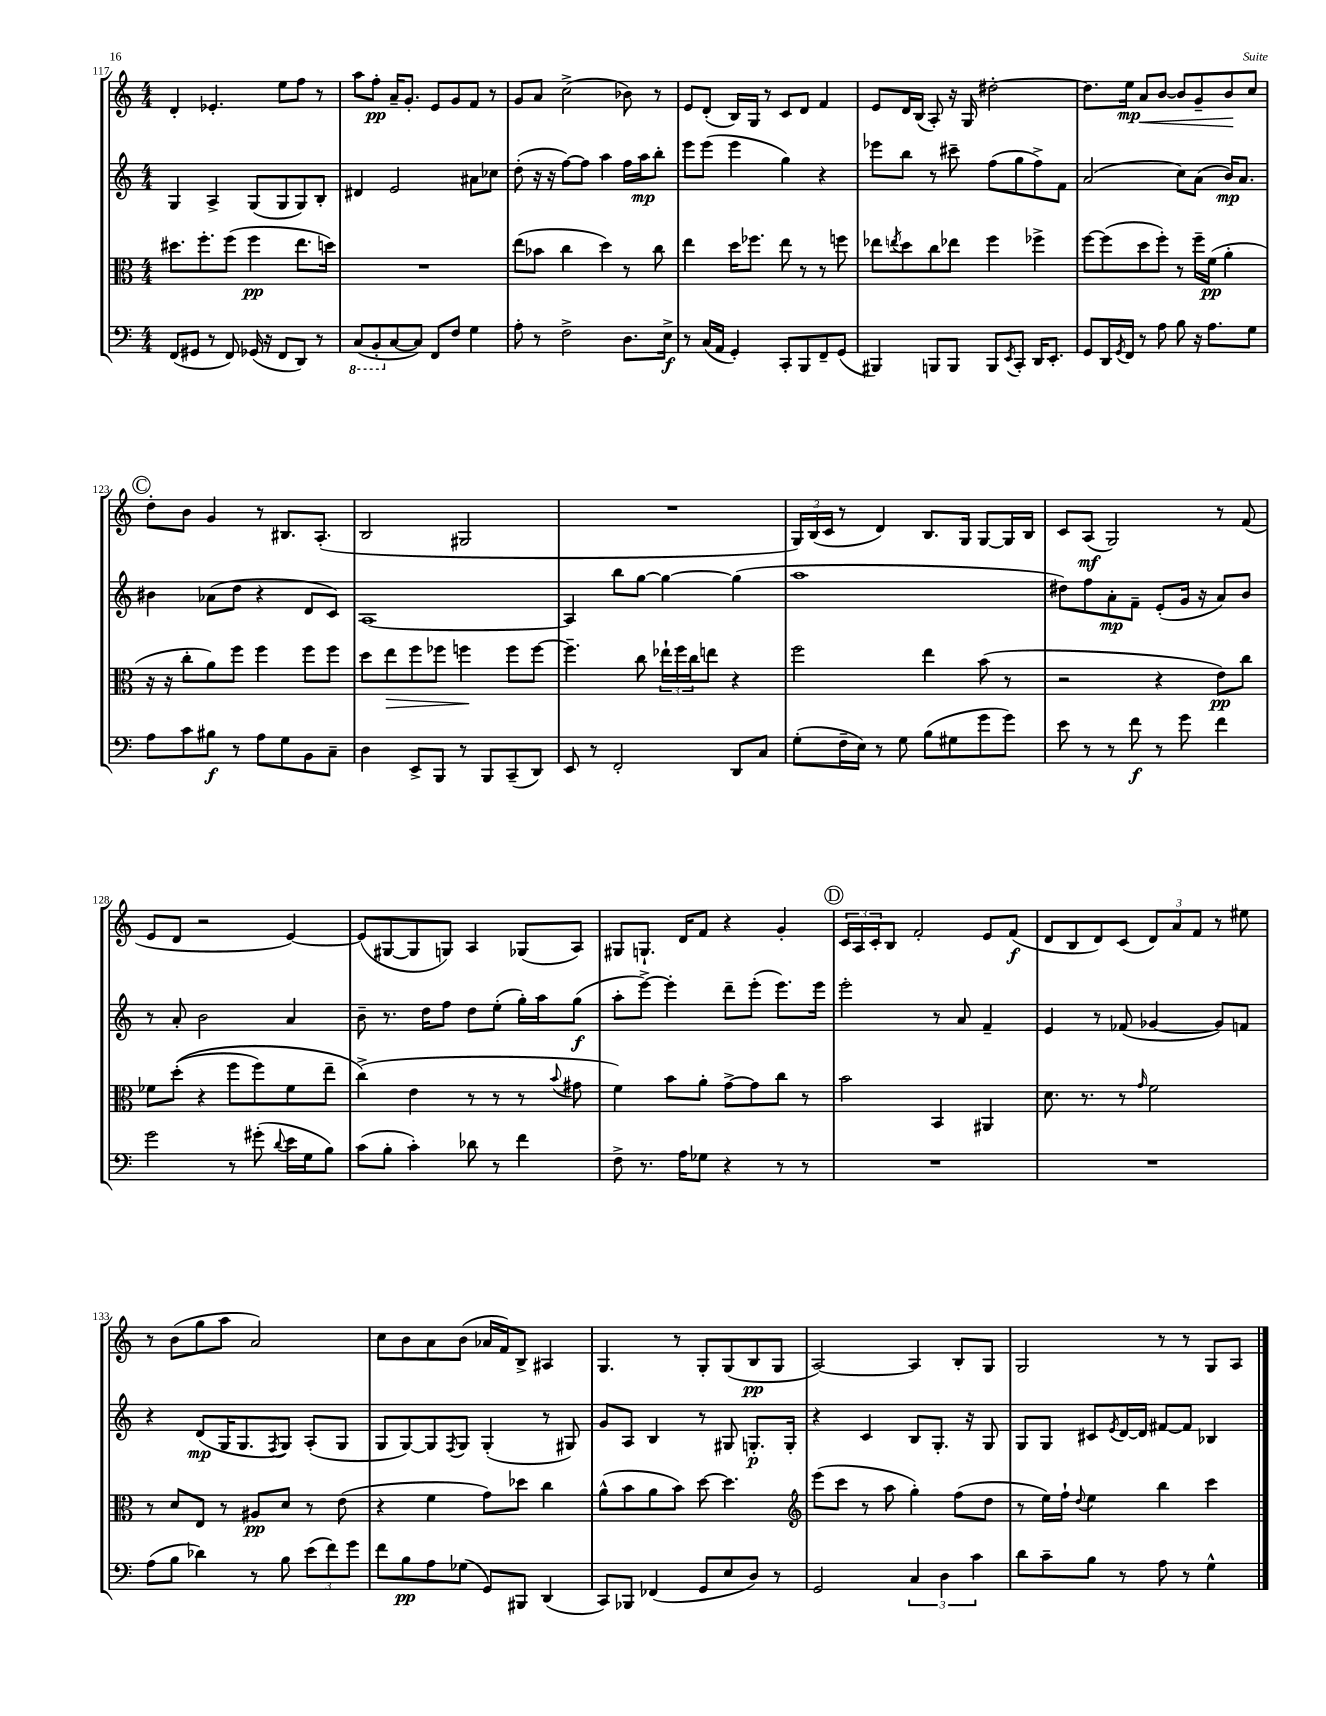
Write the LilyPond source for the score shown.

<<
\new StaffGroup <<
\new Staff = "s0" {
    \clef treble \key c \major \numericTimeSignature \time 4/4
    d'4-. ees'4.-. e''8 f''8 r8 |
    a''8 f''8-.\pp a'16-- g'8.-. e'8 g'8 f'8 r8 |
    g'8 a'8 c''2->( bes'8) r8 |
    e'8 d'8-.( b16) g16 r8 c'8 d'8 f'4 |
    e'8 d'16 b16( a8-.) r16 g16 dis''2~-. |
    dis''8. e''16\mp a'8\< b'8~ b'8 g'8-- b'8\! c''8 |
    \mark \markup { \circle "C" } d''8-. b'8 g'4 r8 bis8. a8.-.( |
    b2 gis2 |
    R1 |
    \tuplet 3/2 { g16) b16( c'16 } r8 d'4) b8. g16 g8~ g16 b16 |
    c'8 a8\mf( g2) r8 f'8( |
    e'8 d'8 r2 e'4~) |
    e'8( gis8~ gis8 g8) a4 ges8( a8) |
    gis8 g8.-! d'16 f'8 r4 g'4-. |
    \mark \markup { \circle "D" } \tuplet 3/2 { c'16 a16 c'16-. } b8 f'2-. e'8 f'8\f( |
    d'8 b8 d'8) c'8( \tuplet 3/2 { d'8) a'8 f'8 } r8 eis''8 |
    r8 b'8( g''8 a''8 a'2) |
    c''8 b'8 a'8 b'8( aes'16 f'16) b8-> ais4 |
    g4. r8 g8-. g8( b8\pp g8 |
    a2~) a4 b8-. g8 |
    g2 r8 r8 g8 a8 \bar "|." |
}
\new Staff = "s1" {
    \clef treble \key c \major \numericTimeSignature \time 4/4
    g4 a4-> g8( g8 g8) b8-. |
    dis'4 e'2 ais'8 ces''8 |
    d''8-.( r16 r16 f''8~) f''8 a''4 f''16 a''16\mp b''8-. |
    e'''8 e'''8( e'''4 g''4) r4 |
    ees'''8 b''8 r8 cis'''8-- f''8( g''8 f''8->) f'8 |
    a'2( c''8) a'8( b'16\mp) a'8. |
    \mark \markup { \circle "C" } bis'4 aes'8( d''8 r4 d'8 c'8) |
    a1~ |
    a4 b''8 g''8~ g''4~ g''4( |
    a''1 |
    dis''8) f''8 a'8-.\mp f'8-- e'8-.( g'16 r16 a'8) b'8 |
    r8 a'8-. b'2 a'4 |
    b'8-- r8. d''16 f''8 d''8 e''8-.( g''16-.) a''16 g''8\f( |
    a''8-. e'''8~->) e'''4-. d'''8-- e'''8-.( e'''8.) e'''16 |
    \mark \markup { \circle "D" } e'''2-. r8 a'8 f'4-- |
    e'4 r8 fes'8( ges'4~ ges'8) f'8 |
    r4 d'8\mp( g16 g8. \acciaccatura { f8 } g8) a8-.( g8 |
    g8 g8~) g8 \acciaccatura { f8 } g8 g4-.( r8 gis8) |
    g'8 a8 b4 r8 gis8 g8.-.\p g16-. |
    r4 c'4 b8 g8.-. r16 g8 |
    g8 g8 cis'8 \acciaccatura { e'8 } d'16~ d'16 fis'8~ fis'8 bes4 \bar "|." |
}
\new Staff = "s2" {
    \clef alto \key c \major \numericTimeSignature \time 4/4
    dis''8. f''8.-. f''8( f''4\pp e''8. d''16) |
    R1 |
    e''8( bes'8 c''4 d''4) r8 c''8 |
    e''4 d''16 fes''8. e''8 r8 r8 f''8 |
    ees''8 \acciaccatura { e''8 } d''8 c''8 ees''8 f''4 fes''4-> |
    f''8~ f''8( d''8 f''8-.) r8 f''16-- f'16\pp( a'4-. |
    \mark \markup { \circle "C" } r16 r16 c''8-. a'8) f''8 f''4 f''8 f''8 |
    d''8 e''8\> f''8 fes''8 f''4\! f''8 f''8~ |
    f''4.-- c''8 \tuplet 3/2 { ees''16-! f''16 c''16 } e''8 r4 |
    f''2 e''4 b'8( r8 |
    r2 r4 e'8\pp) c''8 |
    fes'8 d''8-.(\( r4 f''8 f''8) fes'8 e''8-- |
    c''4->(\) e'4 r8 r8 r8 \appoggiatura { b'8 } gis'8 |
    f'4) b'8 a'8-. g'8~-> g'8 c''8 r8 |
    \mark \markup { \circle "D" } b'2 b,4 ais,4 |
    d'8. r8. r8 \grace { g'16 } f'2 |
    r8 d'8 e8 r8 ais8\pp d'8 r8 e'8( |
    r4 f'4 g'8) des''8 c''4 |
    a'8-^( b'8 a'8 b'8) d''8~ d''4. |
    \clef treble e'''8( c'''8 r8 a''8 g''4-.) f''8( d''8 |
    r8 e''16) f''16-! \appoggiatura { d''8 } e''4 b''4 c'''4 \bar "|." |
}
\new Staff = "s3" {
    \clef bass \key c \major \numericTimeSignature \time 4/4
    f,8( gis,8 r8 f,8) ges,16( r16 f,8 d,8) r8 |
    \ottava #-1 c,8( b,,8-. \ottava #0 c8~ c8) f,8 f8 g4 |
    a8-. r8 f2-> d8. e16->\f |
    r8 c16( a,16 g,4-.) c,8-. b,,8 f,8-- g,8( |
    bis,,4) b,,8 b,,8 b,,8 \acciaccatura { e,8 } c,8-. d,16 e,8.-. |
    g,8 d,16 \acciaccatura { g,8 } f,16 r8 a8 b8 r16 a8. g8 |
    \mark \markup { \circle "C" } a8 c'8 bis8\f r8 a8 g8 b,8 c8-- |
    d4 e,8-> b,,8 r8 b,,8 c,8--( d,8) |
    e,8 r8 f,2-. d,8 c8 |
    g8-.( f16-- e16) r8 g8 b8( gis8 g'8 g'8) |
    e'8 r8 r8 f'8\f r8 g'8 f'4 |
    g'2 r8 gis'8-.( \appoggiatura { d'8 } e'16 g16 b8) |
    c'8( b8-. c'4-.) des'8 r8 f'4 |
    f8-> r8. a16 ges8 r4 r8 r8 |
    \mark \markup { \circle "D" } R1 |
    R1 |
    a8( b8 des'4) r8 b8 \tuplet 3/2 { e'8( f'8) g'8 } |
    f'8 b8\pp a8 ges8( g,8) bis,,8 d,4( |
    c,8) bes,,8 fes,4( g,8 e8 d8) r8 |
    g,2 \tuplet 3/2 { c4 d4 c'4 } |
    d'8 c'8-- b8 r8 a8 r8 g4-^ \bar "|." |
}
>>
>>
\layout { \context { \Score currentBarNumber = #117 } }
